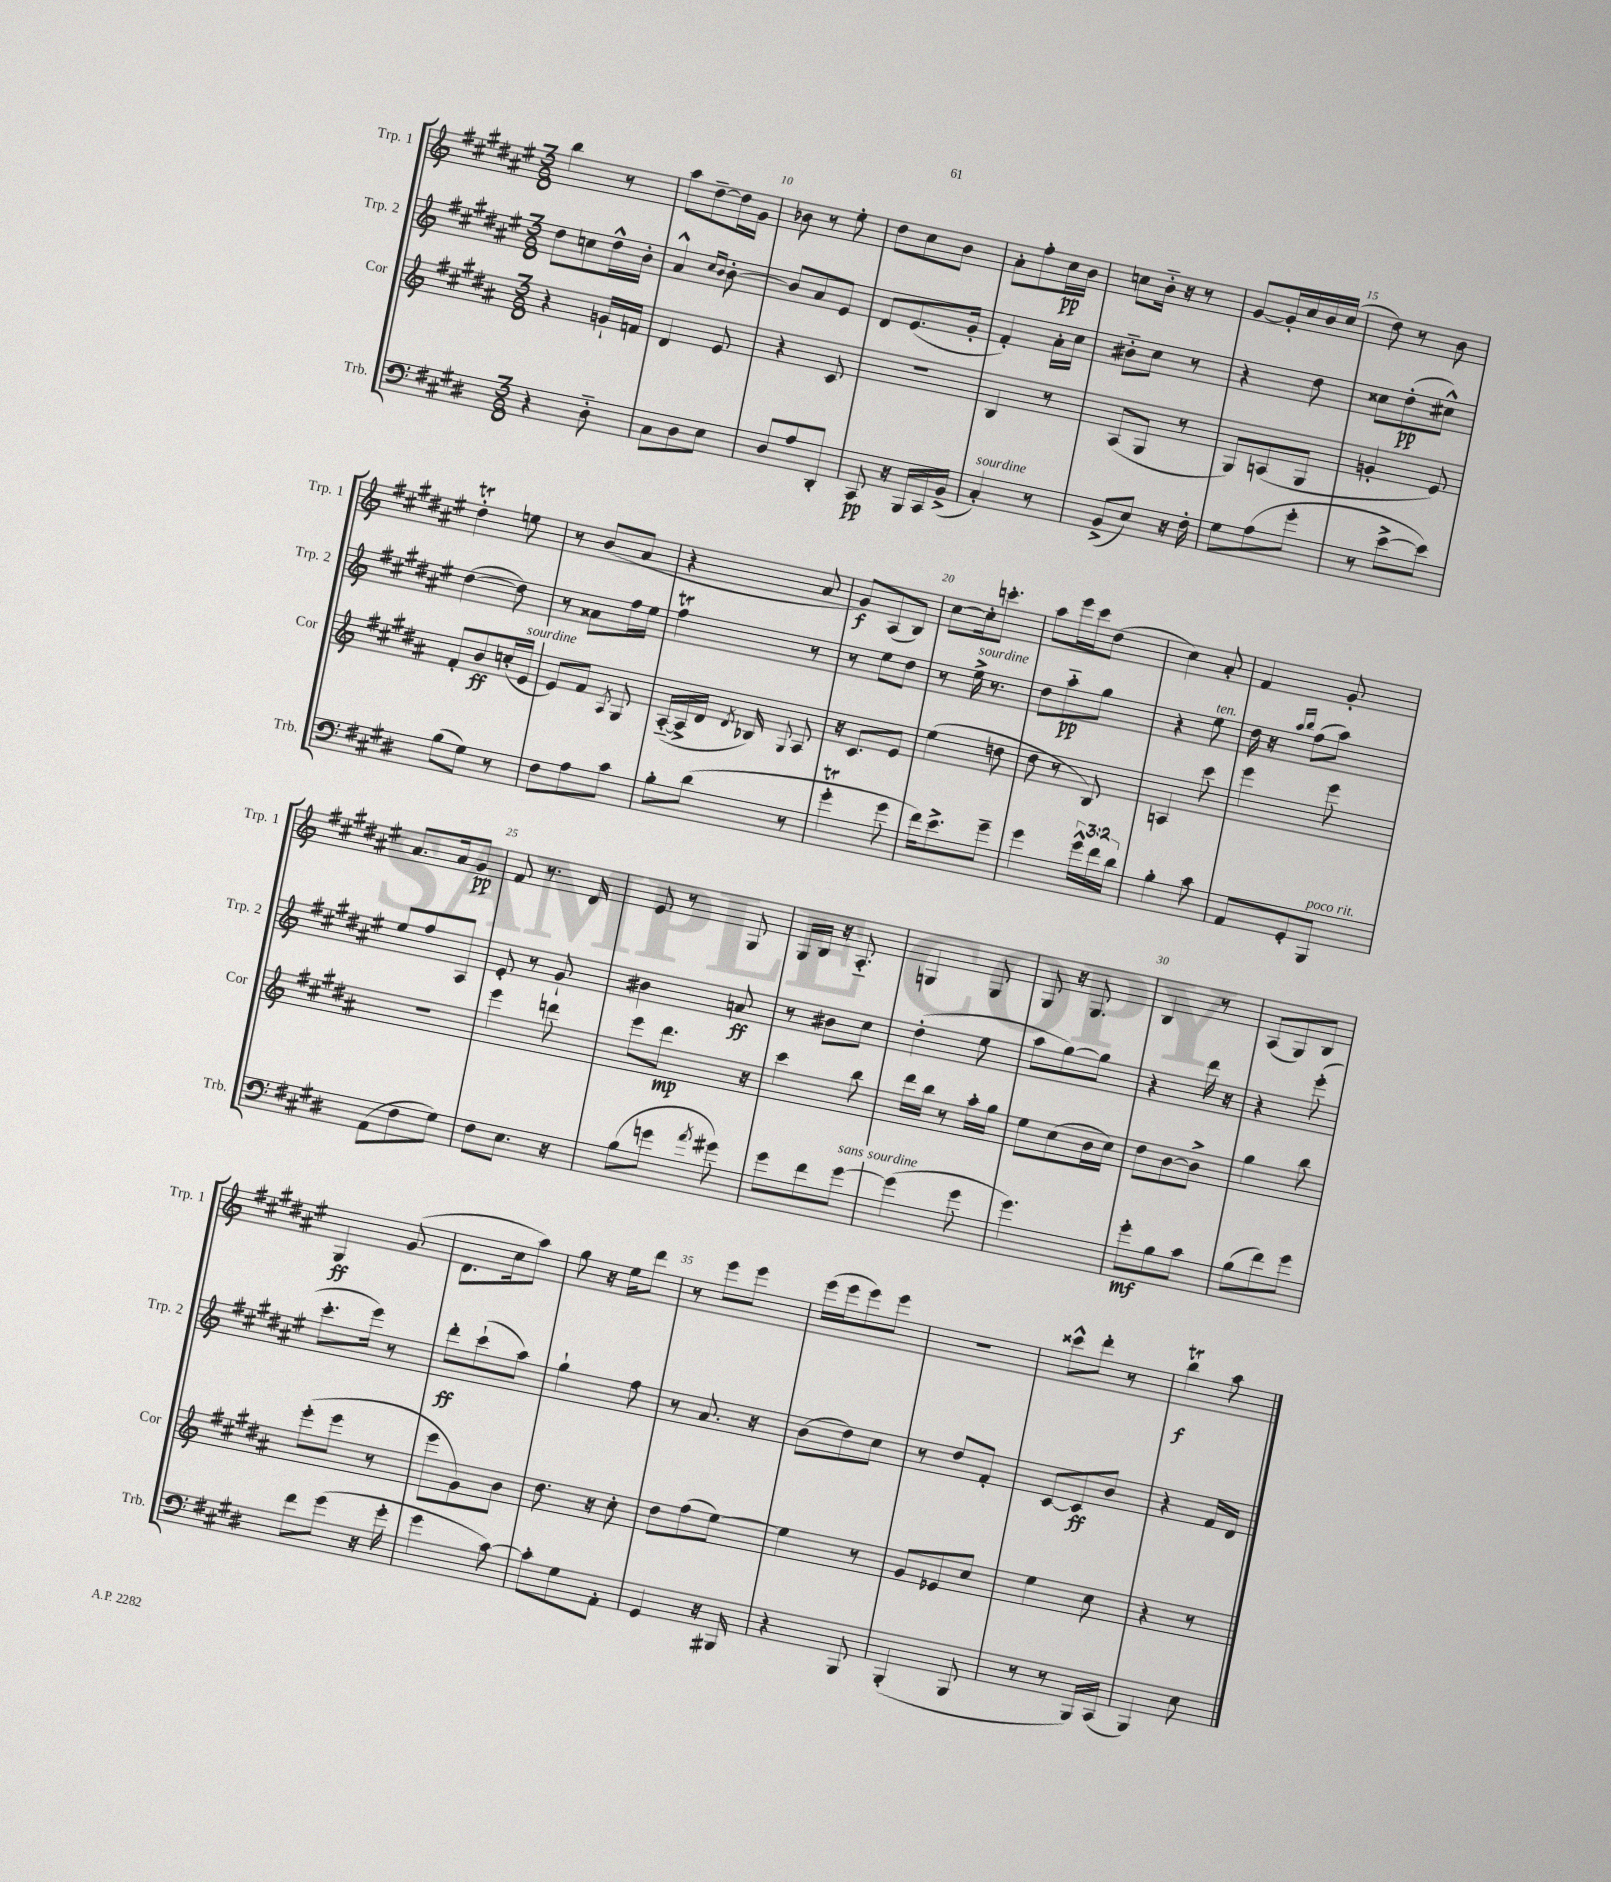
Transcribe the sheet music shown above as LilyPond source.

<<
\new StaffGroup <<
\new Staff = "s0" \with { instrumentName = "Trp. 1" shortInstrumentName = "Trp. 1" } {
    \clef treble \key fis \major \numericTimeSignature \time 3/8
    \autoBeamOff b''4 r8 |
    ais''8[ dis''8~-- dis''16 gis'16] |
    bes'8 r8 eis''8-. |
    dis''8[ cis''8 b'8] |
    ais'8[-. fis''8-. cis''16\pp b'16] |
    c''8[ b'16]-_ r16 r8 |
    gis'8[~ gis'16-. cis''16 b'16 cis''16]( |
    dis''8) r8 b'8 |
    dis''4-.\trill e''8 |
    r8 b'8[( ais'8] |
    r4 ais'8 |
    gis'8[\f) ais8( b8]) |
    cis''8[~ cis''16-. c'''8.]-. |
    ais''8[ eis'''16 cis'''16 dis''8]( |
    cis''4) ais'8-. |
    fis'4 gis'8-. |
    ais'8.[ ais'16 gis'8]\pp |
    fis'8 r8. dis'16 |
    eis'8 r8 gis8 |
    gis16[ b16] r16 ais8.-_ |
    g4 g8 |
    gis8 r16 gis8. |
    b4 r8 |
    ais8[( gis8) b8] |
    gis4\ff gis'8( |
    dis'8.[ cis''16 ais''8]) |
    gis''8 r16 eis''16[ dis'''8] |
    r8 eis'''8[ eis'''8] |
    eis'''16[( eis'''16 eis'''8) eis'''8] |
    R4. |
    cisis'''8[-^ dis'''8]-. r8 |
    b''4\trill\f ais''8 \bar "|." |
}
\new Staff = "s1" \with { instrumentName = "Trp. 2" shortInstrumentName = "Trp. 2" } {
    \clef treble \key fis \major \numericTimeSignature \time 3/8
    \autoBeamOff dis''8[ c''8 dis''16-^ b'16]-. |
    ais'4-^ \grace { cis''16[ b'16] } b'8~-. |
    b'8[ ais'8 eis'8] |
    dis'8[ eis'8.( gis'16]-. |
    fis'4-.) ais'16[-. cis''16] |
    bis'8[-_ cis''8] r8 |
    r4 dis''8 |
    cisis''8[ dis''8-.\pp( cis''8]-^) |
    dis''4~( dis''8) |
    r8 aisis'8[ fis''16 eis''16] |
    fis''4\trill r8 |
    r8 eis''8[ dis''8] |
    r8 eis''16->^\markup { \italic "sourdine" } r8. |
    dis''8[ ais''8-_\pp gis''8] |
    r4 eis''8^\markup { \italic "ten." } |
    dis''16 r16 \grace { ais''16[ b''16] } fis''8[( ais''8]) |
    eis''8[ fis''8 ais8] |
    eis'8-. r8 gis'8-! |
    bis'4 a'8\ff |
    r8 bis'8[ cis''8] |
    dis''4-.( eis''8 |
    ais''8[ gis''8~) gis''8] |
    r4 dis'''16 r16 |
    r4 eis'''8-.( |
    cis'''8.[-. eis'''16]) r8 |
    dis'''8[-.\ff cis'''8-!( ais''8]) |
    gis''4-! fis''8 |
    r8 ais'8. r16 |
    b'8[( dis''8) cis''8] |
    r8 dis''8[ fis'8]-. |
    cis'8[~ cis'8\ff b'8] |
    r4 fis'16[ dis'16] \bar "|." |
}
\new Staff = "s2" \with { instrumentName = "Cor" shortInstrumentName = "Cor" } {
    \clef treble \key b \major \numericTimeSignature \time 3/8
    \autoBeamOff r4 g'16[-! f'16] |
    dis'4 e'8 |
    r4 cis'8 |
    R4. |
    b4 r8 |
    ais8[( gis8] r8 |
    gis8[) a8( gis8] |
    g'4-. e'8) |
    fis'8[-. b'8\ff c''16-.( e'16]^\markup { \italic "sourdine" } |
    e'8[) fis'8] \acciaccatura { ais8 } gis8 |
    ais16[~-_( ais16-> dis'16] \acciaccatura { dis'8 } bes16) \appoggiatura { gis8 } ais8 |
    r16 cis'8.[ e'8] |
    e''4( d''8 |
    dis''8 r8 b8) |
    a4 cis'''8 |
    e'''4 e'''8 |
    R4. |
    e'''4 d'''8 |
    e'''8[ dis'''8.]\mp r16 |
    cis'''4 b''8 |
    dis'''16[ b''16] r8 ais''16[-. gis''16] |
    e''8[ cis''8( b'16 cis''16]) |
    dis''8[ b'8~ b'8]-> |
    gis''4 b''8 |
    e'''8[-.( e'''8] r8 |
    e'''8[ gis'8) b'8] |
    dis''8. r16 cis''8-. |
    dis''8[ fis''8( e''8]~) |
    e''4 r8 |
    gis'8[ ees'8 cis''8] |
    e''4 cis''8 |
    r4 r8 \bar "|." |
}
\new Staff = "s3" \with { instrumentName = "Trb." shortInstrumentName = "Trb." } {
    \clef bass \key e \major \numericTimeSignature \time 3/8 \override Staff.TupletNumber.text = #tuplet-number::calc-fraction-text
    \autoBeamOff r4 dis8-_ |
    cis8[ dis8 e8] |
    dis8[ a8 dis,8]-. |
    cis,8\pp r16 b,,16[ cis,16 b,16]->( |
    cis4-.^\markup { \italic "sourdine" }) r8 |
    b,8[->( e8]) r16 fis16-. |
    gis8[ a8( gis'8]-. |
    r8 e'8[~-> e'8]) |
    b8[( gis8]) r8 |
    fis8[ a8 cis'8] |
    b8[-. dis'8]( r8 |
    gis'4-.\trill gis'8 |
    fis'16[) e'8.-> gis'8]-- |
    gis'4 \tuplet 3/2 { gis'16[-^ fis'16 dis'16] } |
    b4-. cis'8 |
    a,8[ gis,8-. b,,8]^\markup { \italic "poco rit." } |
    a,8[( fis8 gis8]) |
    fis8[ e8.] r16 |
    b8[( g'8] \acciaccatura { a'8 } gis'8) |
    gis'8[ fis'8 gis'8]~^\markup { \italic "sans sourdine" } |
    gis'4( gis'8 |
    gis'4.) |
    gis'8[-.\mf b8 cis'8] |
    b8[( fis'8) gis'8] |
    fis'8[ gis'8]( r16 gis'16-. |
    gis'4 cis'8~) |
    cis'8[-. gis8 a,8]-. |
    gis,4 r16 bis,,16 |
    r4 b,,8 |
    b,,4-.( b,,8 |
    r8 r8 b,,16[) cis,16]( |
    b,,4) e8 \bar "|." |
}
>>
>>
\layout { \context { \Score currentBarNumber = #8 \override BarNumber.break-visibility = ##(#f #t #t) barNumberVisibility = #(every-nth-bar-number-visible 5) } }
